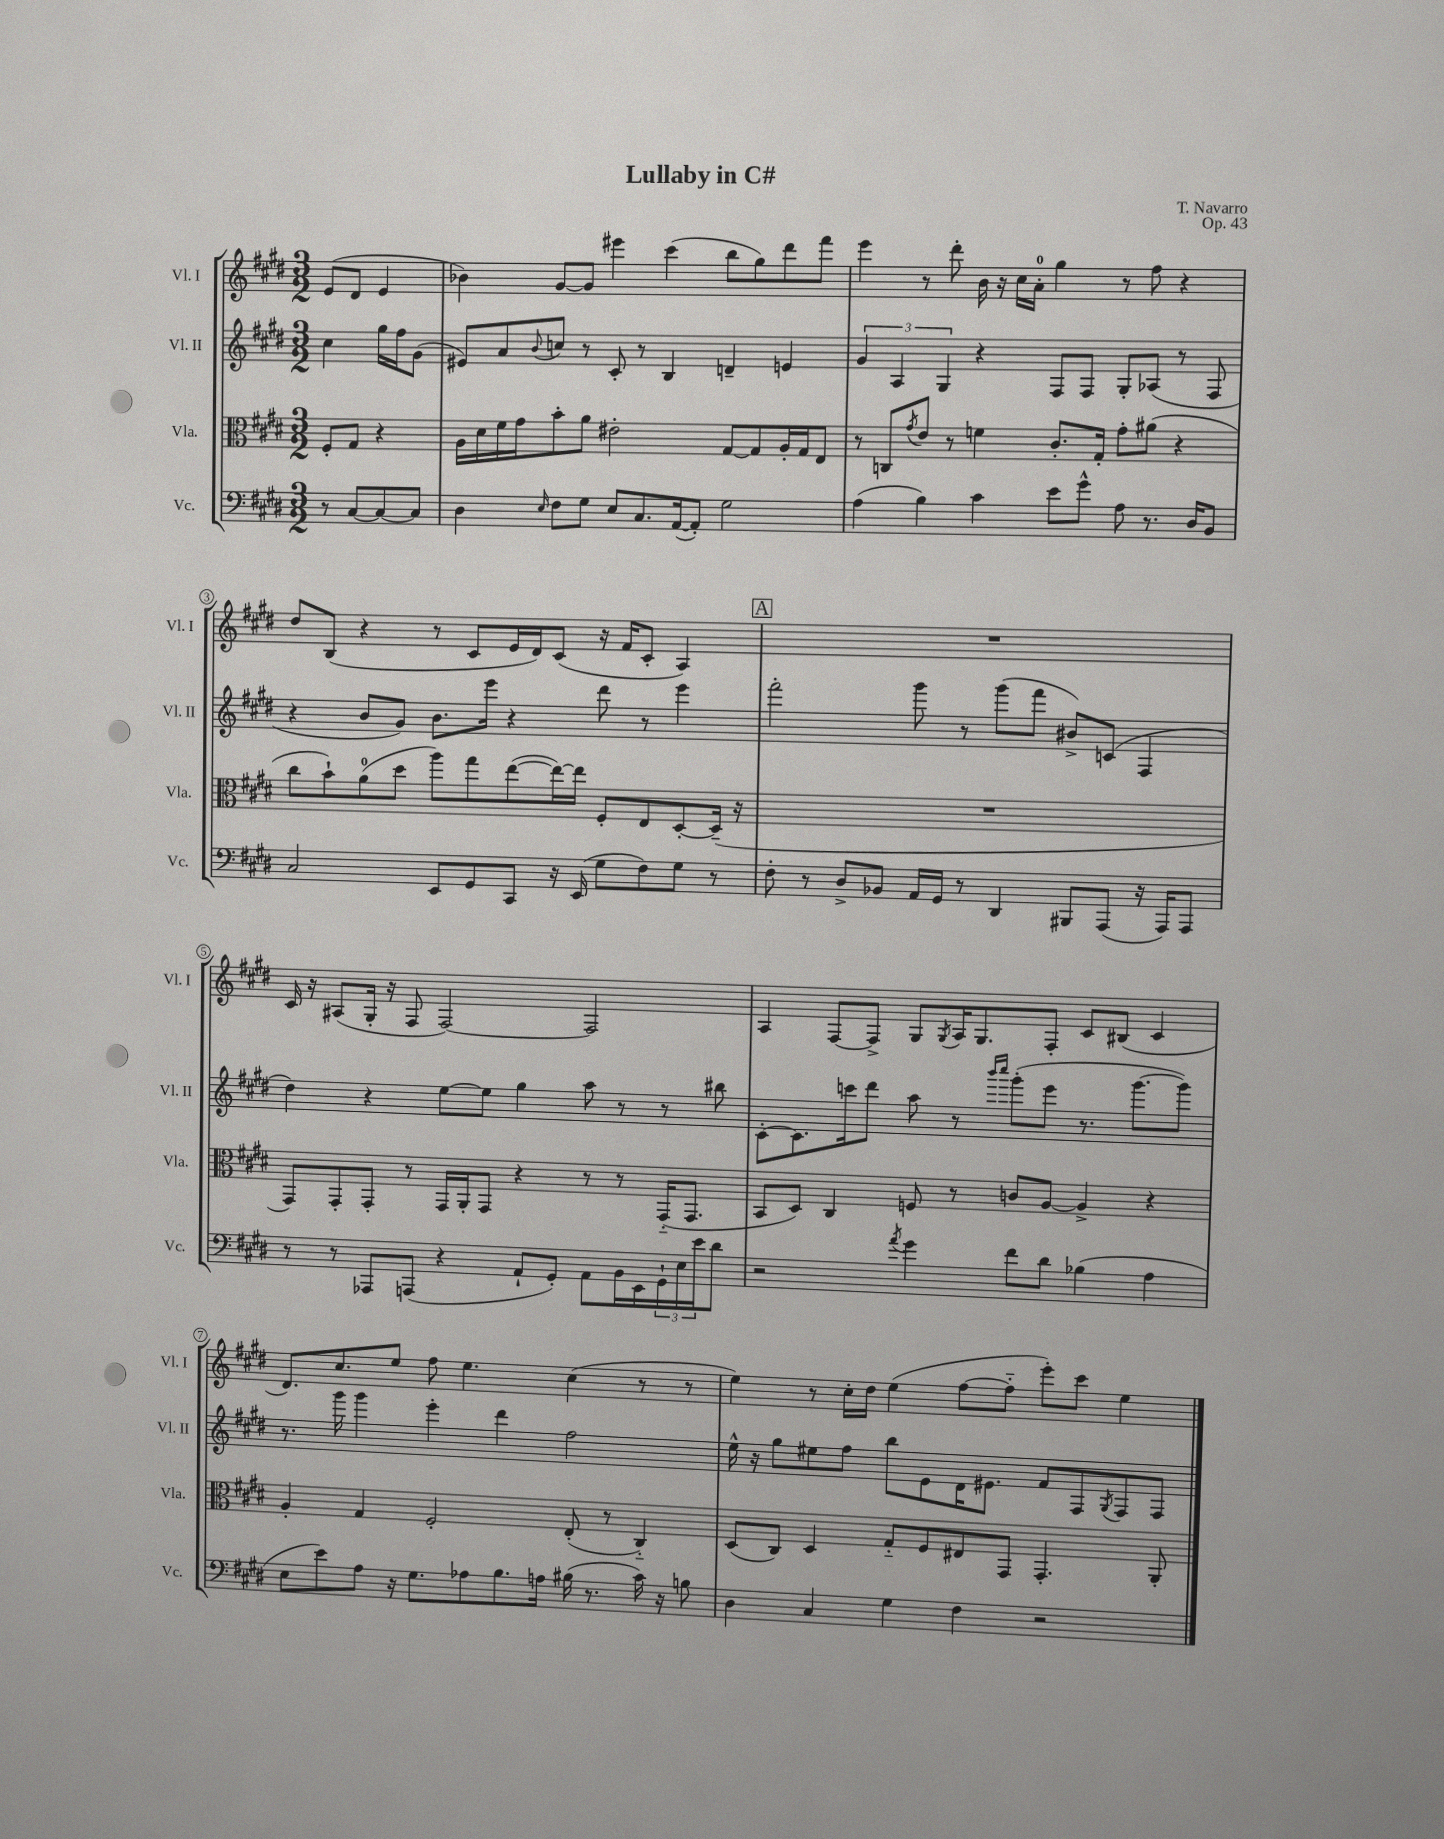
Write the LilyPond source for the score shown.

\header { title = "Lullaby in C#" composer = "T. Navarro" opus = "Op. 43" }
<<
\new StaffGroup <<
\new Staff = "s0" \with { instrumentName = "Vl. I" shortInstrumentName = "Vl. I" } {
    \clef treble \key e \major \numericTimeSignature \time 3/2 \partial 2
    e'8( dis'8 e'4 |
    bes'4) gis'8~ gis'8 eis'''4 cis'''4( b''8 gis''8) dis'''8 fis'''8 |
    e'''4 r8 dis'''8-. b'16 r16 cis''16 a'16-0-. gis''4 r8 fis''8 r4 |
    dis''8 b8( r4 r8 cis'8 e'16 dis'16) cis'8( r16 fis'16 cis'8-. a4) |
    \mark \markup { \box "A" } R1. |
    cis'16 r16 ais8( gis16-. r16 fis8 fis2~) fis2 |
    a4 fis8~ fis8-> gis8 \acciaccatura { gis8 } a16 gis8. fis8-. cis'8 bis8( cis'4 |
    dis'8.) cis''8. e''8 fis''8 e''4. cis''4( r8 r8 |
    e''4) r8 cis''16-. dis''16 e''4( fis''8~ fis''8-_ e'''8-.) cis'''8 e''4 \bar "|." |
}
\new Staff = "s1" \with { instrumentName = "Vl. II" shortInstrumentName = "Vl. II" } {
    \clef treble \key e \major \numericTimeSignature \time 3/2 \partial 2
    cis''4 gis''16 fis''16 gis'8( |
    eis'8) a'8 \appoggiatura { b'8 } c''8 r8 cis'8-. r8 b4 d'4-- e'4 |
    \tuplet 3/2 { gis'4 a4 gis4 } r4 fis8 fis8 gis8-. aes8( r8 fis8 |
    r4 b'8 gis'8) b'8. e'''16 r4 dis'''8 r8 e'''4 |
    \mark \markup { \box "A" } fis'''2-. gis'''8 r8 gis'''8( fis'''8 bis'8->) c'8( fis4 |
    dis''4) r4 e''8~ e''8 gis''4 a''8 r8 r8 bis''8 |
    cis'8~-. cis'8. c'''16 dis'''8 a''8 r8 \grace { b'''16 cis''''16 } gis'''8-.( e'''8 r8. gis'''8.~ gis'''8) |
    r8. gis'''16 gis'''4 e'''4-. dis'''4 fis''2 |
    e''16-^ r16 gis''8 eis''8 fis''8 b''8 e'8 dis'16 eis'8. fis'8 fis8 \acciaccatura { gis8 } fis8 fis8 \bar "|." |
}
\new Staff = "s2" \with { instrumentName = "Vla." shortInstrumentName = "Vla." } {
    \clef alto \key e \major \numericTimeSignature \time 3/2 \partial 2
    fis8-. gis8 r4 |
    a16 dis'16 fis'16 gis'16 b'8-. a'8 eis'2-. gis8~ gis8 a16-. gis16 e8 |
    r8 c8 \acciaccatura { gis'8 } e'8 r8 f'4 cis'8.-. gis16-. gis'8-. ais'8( r4 |
    cis''8 b'8-!) a'8-0( dis''8 a''8) gis''8 e''8~( e''16~) e''16 fis8-. e8 dis8~-. dis16--( r16 |
    \mark \markup { \box "A" } R1. |
    gis,8) gis,8-. gis,8-. r8 gis,16 a,16-. gis,8 r4 r8 r8 gis,16-_( gis,8. |
    b,8 dis8) cis4 f8 r8 c'8 a8~ a4-> r4 |
    a4-. gis4 fis2-. e8-.( r8 cis4-_) |
    dis8( cis8) dis4 gis8-_ fis8 eis8 gis,8 gis,4.-. a,8-. \bar "|." |
}
\new Staff = "s3" \with { instrumentName = "Vc." shortInstrumentName = "Vc." } {
    \clef bass \key e \major \numericTimeSignature \time 3/2 \partial 2
    r8 cis8~ cis8~ cis8 |
    dis4 \grace { e16 } fis8 gis8 e8 cis8. a,16~( a,8-.) gis2 |
    a4( b4) cis'4 e'8 gis'8-^ a8 r8. dis16 b,8 |
    cis2 e,8 gis,8 cis,8 r16 e,16( gis8 fis8) gis8 r8 |
    \mark \markup { \box "A" } fis8-. r8 dis8-> bes,8 a,16 gis,16 r8 dis,4 bis,,8 a,,8( r16 a,,16) a,,8 |
    r8 r8 aes,,8 a,,8( r4 a,8-! gis,8-.) a,8 b,16 e,16 \tuplet 3/2 { gis,16-! e16 e'16 } dis'8 |
    r2 \acciaccatura { a'8 } gis'4 fis'8 dis'8 bes4( a4 |
    e8 e'8) a8 r16 gis8. aes8 b8. a16 bis16( r8. cis'16) r16 b8 |
    dis4 cis4 gis4 fis4 r2 \bar "|." |
}
>>
>>
\layout { \context { \Score \override BarNumber.stencil = #(make-stencil-circler 0.1 0.3 ly:text-interface::print) } }
